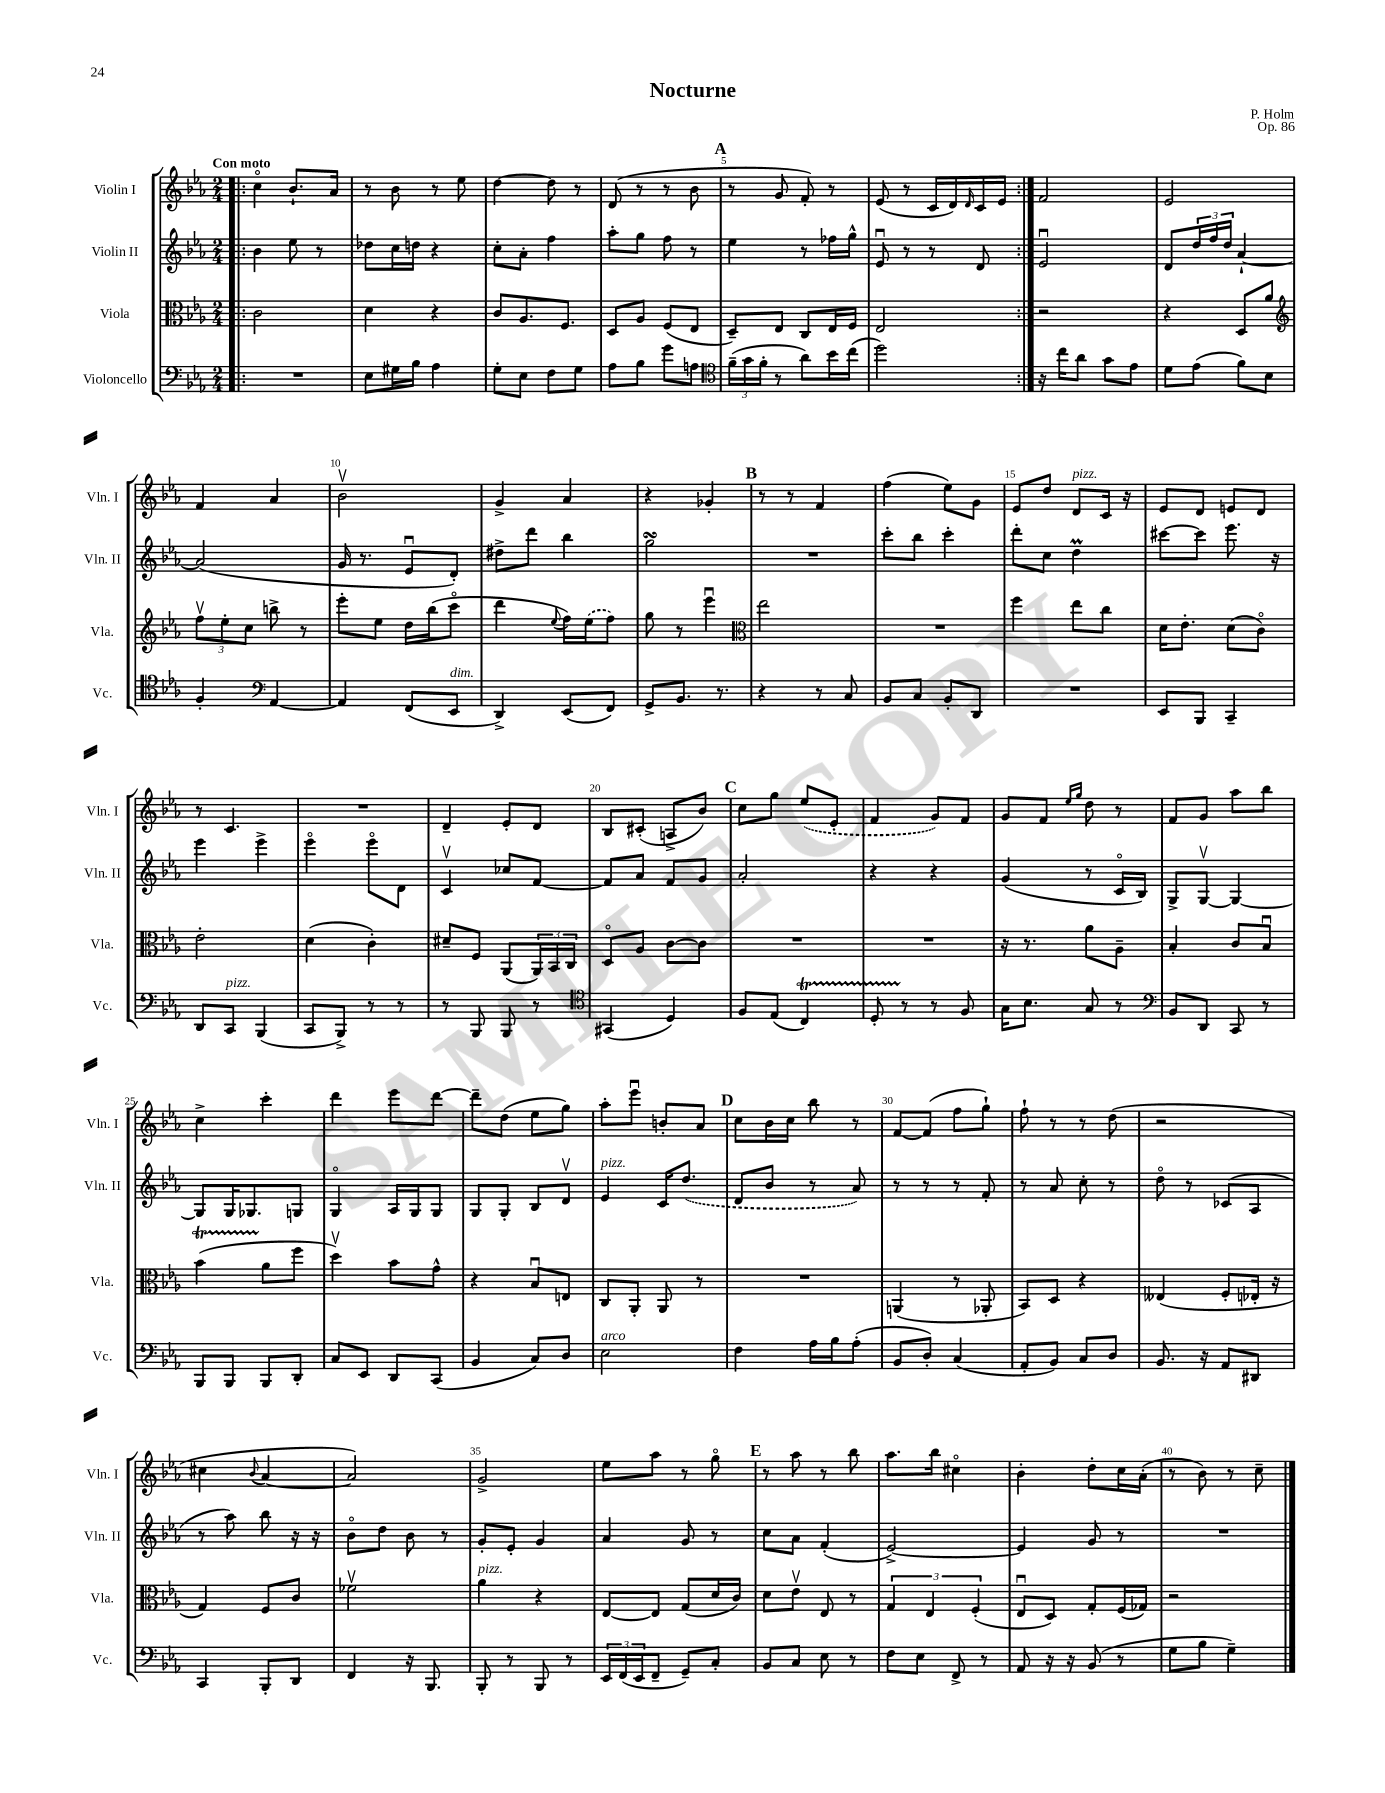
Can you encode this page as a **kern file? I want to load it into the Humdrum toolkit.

**kern	**kern	**kern	**kern
*part4	*part3	*part2	*part1
*staff4	*staff3	*staff2	*staff1
*I"Violoncello	*I"Viola	*I"Violin II	*I"Violin I
*I'Vc.	*I'Vla.	*I'Vln. II	*I'Vln. I
*clefF4	*clefC3	*clefG2	*clefG2
*k[b-e-a-]	*k[b-e-a-]	*k[b-e-a-]	*k[b-e-a-]
*M2/4	*M2/4	*M2/4	*M2/4
=1!|:	=1!|:	=1!|:	=1!|:
!	!	!	!LO:TX:a:B:t=Con moto
2r	2c\	4b-\	4cc\
.	.	8ee-\	8.b-`/L
.	.	8r	.
.	.	.	16a-/Jk
=2	=2	=2	=2
8E-\L	4d\	8dd-X\L	8r
16G#X\L	.	16cc\L	8b-\
16B-\JJ	.	16ddn\JJ	.
4A-\	4r	4r	8r
.	.	.	8ee-\
=3	=3	=3	=3
8G'\L	8c/L	8cc'\L	[4dd\
8E-\J	8.A-/	8a-'\J	.
8F\L	.	4ff\	8dd\]
.	8.F/J	.	.
8G\J	.	.	8r
=4	=4	=4	=4
8A-\L	8D/L	8aa-'\L	(8d/
8B-\J	8A-/J	8gg\J	8r
8g\L	(8F/L	8ff\	8r
8An\J	8E-/J	8r	8b-\
!!LO:REH:place=s1:t=A
=5	=5	=5	=5
*clefC4	*	*	*
(24f~\LL	8D~/L)	4ee-\	8r
24g\	.	.	.
24f'\JJ	.	.	.
8r	8E-/J	.	8g/
8a-\L)	8C/L	8r	8f'/)
16b-\L	16E-/L	16ff-X\LL	8r
(16cc\JJ	16F/JJ	16gg^^\JJ	.
=6	=6	=6	=6
2dd\)	2E-/	8e-u/	(8e-/
.	.	8r	8r
.	.	8r	16c/LL
.	.	.	16d/)
.	.	.	16qqd/
.	.	8d/	16c/
.	.	.	16e-/JJ
=7:|!	=7:|!	=7:|!	=7:|!
16r	2r	2e-u/	2f/
16cc\KL	.	.	.
8a-\J	.	.	.
8g\L	.	.	.
8e-\J	.	.	.
=8	=8	=8	=8
8d\L	4r	8d/L	2e-/
(8e-\J	.	24dd/L	.
.	.	24ff/	.
.	.	24dd/JJ	.
8f\L)	8D/L	[4a-`/	.
8B-\J	8a-/J	.	.
!!LO:LB:g=z
=9	=9	=9	=9
*	*clefG2	*	*
4F'/	12ffv\L	(2a-/]	4f/
.	12ee-'\	.	.
.	12cc\J	.	.
*clefF4	*	*	*
[4AA-/	8bbn^\	.	4a-/
.	8r	.	.
=10	=10	=10	=10
4AA-/]	8eee-'\L	16g/	2b-v\
.	.	8.r	.
.	8ee-\J	.	.
(8FF/L	16dd\LL	8e-u/L	.
.	(16bb-\J	.	.
!LO:TX:a:i:t=dim.	!	!	!
8EE-/J	8ccc\J	8d'/J)	.
=11	=11	=11	=11
4DD^/)	4ddd\	8dd#X^\L	4g^/
.	.	8ddd\J	.
.	8qqee-/	.	.
(8EE-/L	16ff\LL)	4bb-\	4a-/
.	(16ee-\J	.	.
8FF/J)	8ff\J)	.	.
=12	=12	=12	=12
8GG^/L	8gg\	2ggsSsS\	4r
8.BB-/J	8r	.	.
.	4eee-u\	.	4g-X'/
8.r	.	.	.
!!LO:REH:place=s1:t=B
=13	=13	=13	=13
*	*clefC3	*	*
4r	2ee-\	2r	8r
.	.	.	8r
8r	.	.	4f/
8C/	.	.	.
=14	=14	=14	=14
8BB-/L	2r	8ccc'\L	(4ff\
8C/J	.	8bb-\J	.
8BB-'/L	.	4ccc'\	8ee-\L)
8DD/J	.	.	8g\J
=15	=15	=15	=15
2r	4ff\	8ddd'\L	8e-/L
.	.	8cc\J	8dd/J
!	!	!	!LO:TX:a:i:t=pizz.
.	8ee-\L	4ddm\	8d/L
.	8cc\J	.	16c/Jk
.	.	.	16r
=16	=16	=16	=16
8EE-/L	16d\KL	[8ccc#X\L	8e-/L
.	8.e-'\J	.	.
8BBB-/J	.	8ccc#\J]	8d/J
4CC~/	(8d\L	8.eee-\	8en/L
.	8c\J)	.	8d/J
.	.	16r	.
!!LO:LB:g=z
=17	=17	=17	=17
8DD/L	2e-'\	4eee-\	8r
!LO:TX:a:i:t=pizz.	!	!	!
8CC/J	.	.	4.c/
(4BBB-/	.	4eee-^\	.
=18	=18	=18	=18
8CC/L	(4d\	4eee-\	2r
8BBB-^/J)	.	.	.
8r	4c'\)	8eee-\L	.
8r	.	8d\J	.
=19	=19	=19	=19
8r	8d#X~/L	4cv/	4d~/
8BBB-/	8F/J	.	.
8BBB-/	(8AA-/L	8cc-X/L	8e-'/L
8r	24AA-/L)	[8f/J	8d/J
.	24BB-/	.	.
.	24C/JJ	.	.
=20	=20	=20	=20
*clefC4	*	*	*
(4GG#X/	8D/L	8f/L]	8B-/L
.	8A-/J	8a-/J	(8c#X'/J
4D/)	[8c\L	8f/L	8An^/L
.	8c\J]	8g/J	8b-/J)
!!LO:REH:place=s1:t=C
=21	=21	=21	=21
8F/L	2r	2a-'/	8cc\L
(8E-/J	.	.	8gg\J
4CT/)	.	.	(8ee-/L
.	.	.	8e-'/J
=22	=22	=22	=22
8DTTT'/	2r	4r	4f/
8r	.	.	.
8r	.	4r	8g/L)
8F/	.	.	8f/J
=23	=23	=23	=23
16G\KL	16r	(4g/	8g/L
8.B-\J	8.r	.	.
.	.	.	8f/J
.	.	.	16qqee-/LL
.	.	.	16qqgg/JJ
8G/	8a-\L	8r	8dd\
8r	8A-~\J	16c/LL	8r
.	.	16B-/JJ)	.
=24	=24	=24	=24
*clefF4	*	*	*
8BB-/L	4B-'/	8G^/L	8f/L
8DD/J	.	[8Gv/J	8g/J
8CC/	8c/L	4G/_	8aa-\L
8r	8B-u/J	.	8bb-\J
!!LO:LB:g=z
=25	=25	=25	=25
8BBB-/L	(4b-T\	8G/L]	4cc^\
8BBB-/J	.	16G/K	.
.	.	8.G-X/	.
8BBB-/L	8a-\L	.	4ccc'\
8DD'/J	8ff\J	8Gn/J	.
=26	=26	=26	=26
8C/L	4ddv\)	4G/	4ddd\
8EE-/J	.	.	.
8DD/L	8b-\L	16A-/LL	8eee-\L
.	.	16G/J	.
(8CC/J	8g^^\J	8G/J	[8ddd\J
=27	=27	=27	=27
4BB-/	4r	8G/L	8ddd~\L]
.	.	8G'/J	(8dd\J
8C/L)	8B-u/L	8B-/L	8ee-\L
8D/J	8En/J	8dv/J	8gg\J)
=28	=28	=28	=28
!	!	!LO:TX:a:i:t=pizz.	!
!LO:TX:a:i:t=arco	!	!	!
2E-\	8C/L	4e-/	8aa-'\L
.	8AA-'/J	.	8eee-u\J
.	8AA-/	16c/KL	8bn'/L
.	.	(8.dd/J	.
.	8r	.	8a-/J
!!LO:REH:place=s1:t=D
=29	=29	=29	=29
4F\	2r	8d/L	8cc\L
.	.	8b-/J	16b-\L
.	.	.	16cc\JJ
16A-\LL	.	8r	8bb-\
16B-\J	.	.	.
(8A-'\J	.	8a-/)	8r
=30	=30	=30	=30
8BB-/L	(4AAn/	8r	[8f/L
8D'/J)	.	8r	(8f/J]
(4C/	8r	8r	8ff\L
.	8AA-X'/	8f'/	8gg`\J)
=31	=31	=31	=31
8AA-'/L	8BB-/L)	8r	8ff`\
8BB-/J)	8D/J	8a-/	8r
8C/L	4r	8cc'\	8r
8D/J	.	8r	(8dd\
=32	=32	=32	=32
8.BB-/	(4E--X/	8dd\	2r
.	.	8r	.
16r	.	.	.
8AA-/L	8F'/L	(8c-X/L	.
8DD#X/J	16E-X'/Jk	8A-/J	.
.	16r	.	.
!!LO:LB:g=z
=33	=33	=33	=33
4CC/	4G/)	8r	4cc#X\
.	.	8aa-\)	.
.	.	.	8qqb-/
8BBB-'/L	8F/L	8bb-\	[4a-/
8DD/J	8c/J	16r	.
.	.	16r	.
=34	=34	=34	=34
4FF/	2f-Xv\	8b-\L	2a-/])
.	.	8dd\J	.
16r	.	8b-\	.
8.BBB-/	.	.	.
.	.	8r	.
=35	=35	=35	=35
!	!LO:TX:a:i:t=pizz.	!	!
8BBB-'/	4a-\	8g'/L	2g^/
8r	.	8e-'/J	.
8BBB-/	4r	4g/	.
8r	.	.	.
=36	=36	=36	=36
24EE-/LL	[8E-/L	4a-/	8ee-\L
(24FF/	.	.	.
24EE-/J	.	.	.
8FF~/J	8E-/J]	.	8aa-\J
8GG~/L)	(8G/L	8g/	8r
8C'/J	16d/L	8r	8gg\
.	16c/JJ)	.	.
!!LO:REH:place=s1:t=E
=37	=37	=37	=37
8BB-/L	8d\L	8cc\L	8r
8C/J	8e-v\J	8a-\J	8aa-\
8E-\	8E-/	(4f'/	8r
8r	8r	.	8bb-\
=38	=38	=38	=38
8F\L	6G/	[2e-^/)	8.aa-\L
8E-\J	.	.	.
.	6E-/	.	.
.	.	.	16bb-\Jk
8FF^/	.	.	4cc#X\
.	(6F'/	.	.
8r	.	.	.
=39	=39	=39	=39
8AA-/	8E-u/L	4e-/]	4b-'\
16r	8D/J)	.	.
16r	.	.	.
(8BB-/	8G'/L	8g/	8dd'\L
8r	(16F/L	8r	16cc\L
.	16G-X/JJ)	.	(16a-'\JJ
=40	=40	=40	=40
8G\L	2r	2r	8r
8B-\J	.	.	8b-\)
4G~\)	.	.	8r
.	.	.	8cc~\
==	==	==	==
*-	*-	*-	*-
